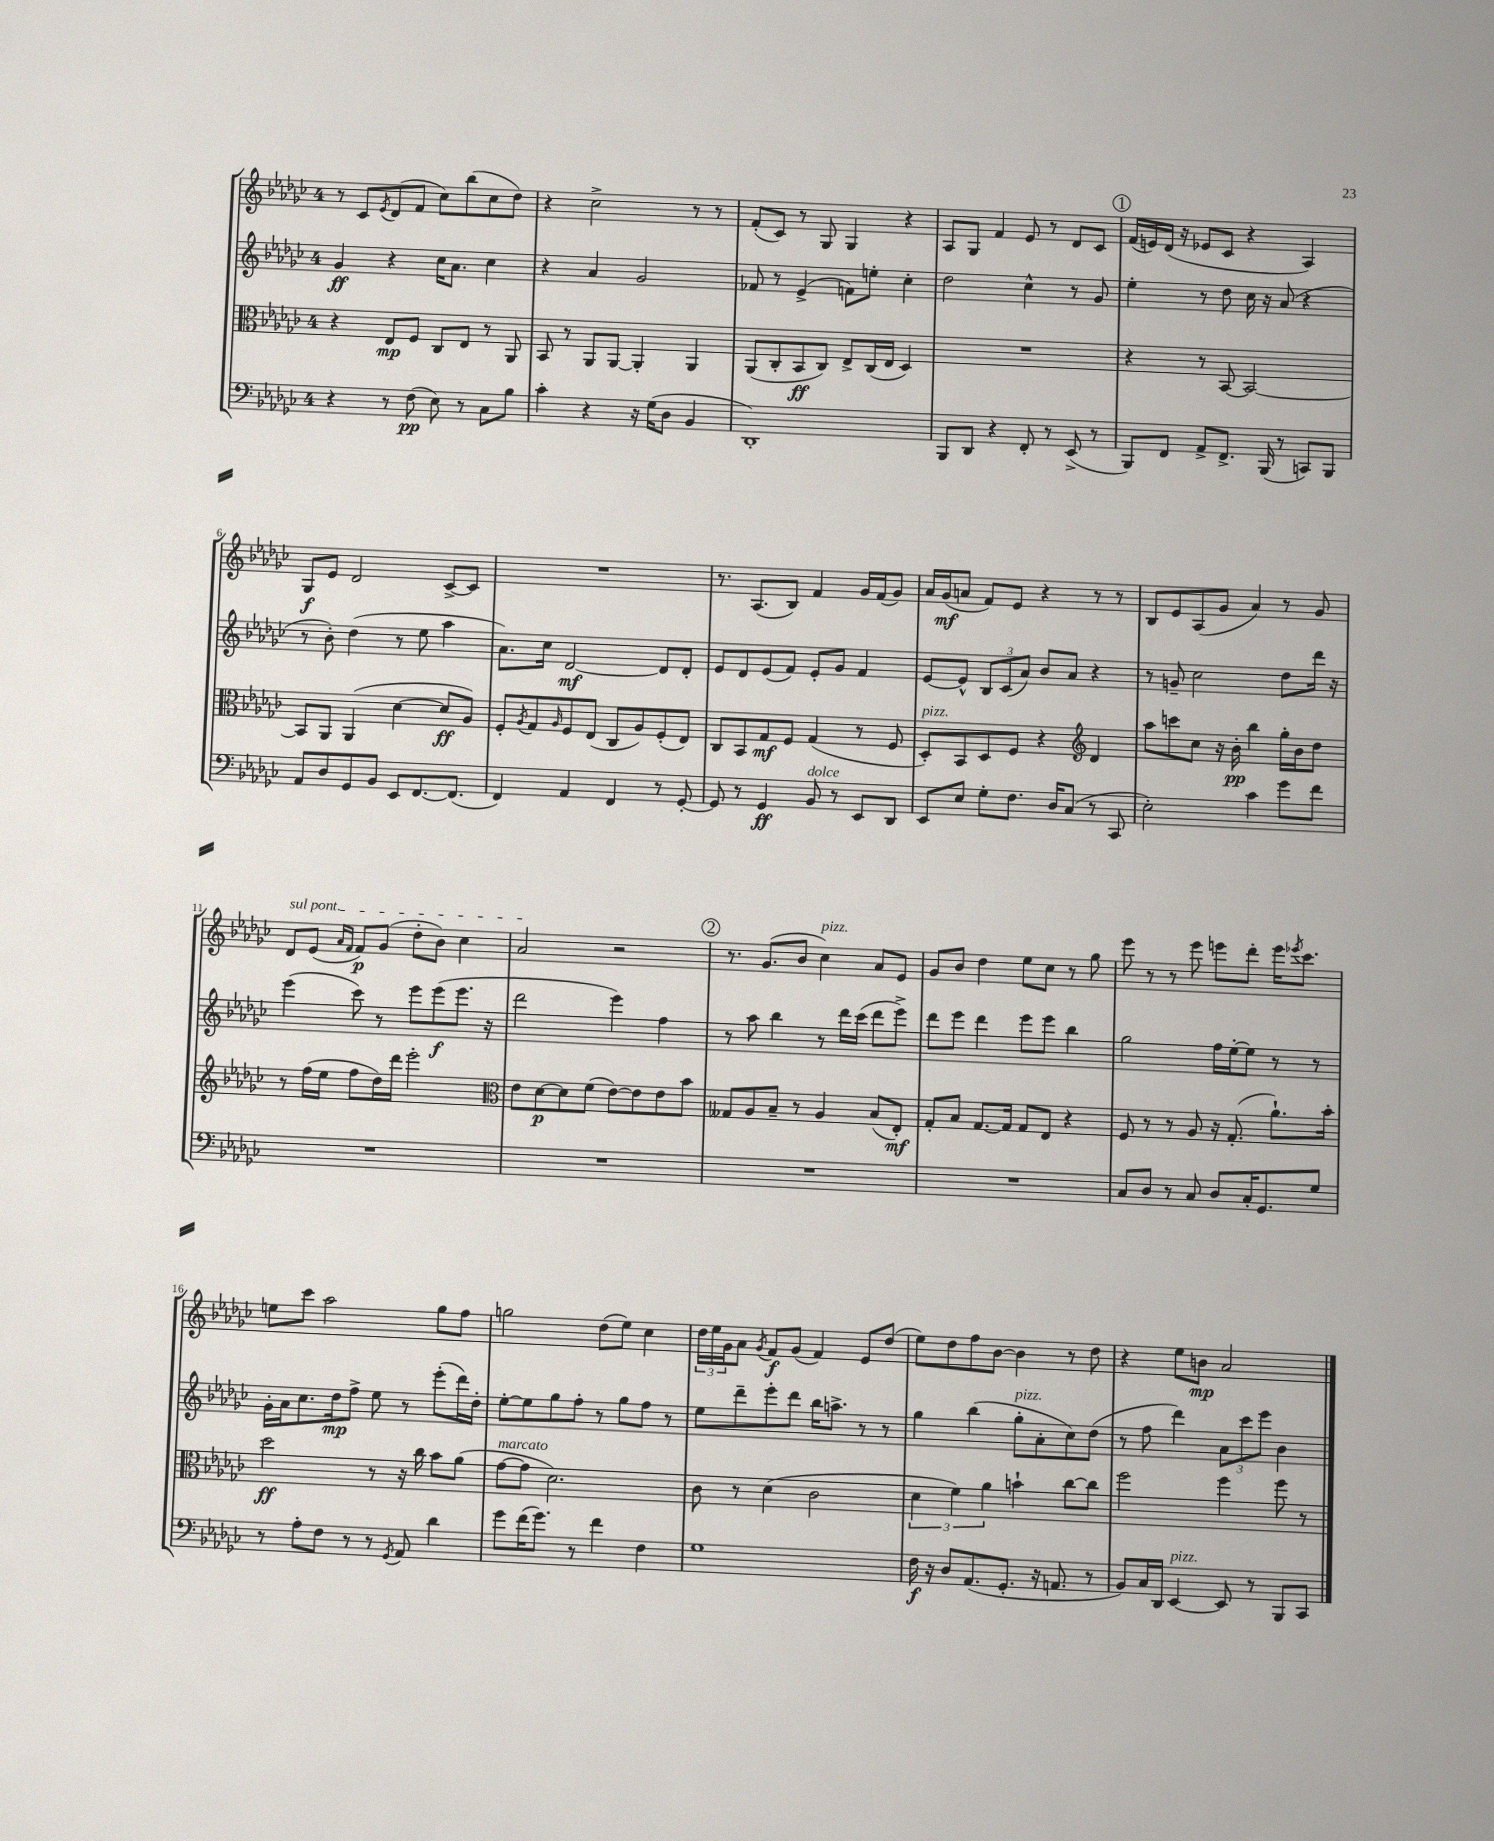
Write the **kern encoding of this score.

**kern	**dynam	**kern	**dynam	**kern	**dynam	**kern	**dynam
*part4	*part4	*part3	*part3	*part2	*part2	*part1	*part1
*staff4	*staff4	*staff3	*staff3	*staff2	*staff2	*staff1	*staff1
*clefF4	*	*clefC3	*	*clefG2	*	*clefG2	*
*k[b-e-a-d-g-c-]	*	*k[b-e-a-d-g-c-]	*	*k[b-e-a-d-g-c-]	*	*k[b-e-a-d-g-c-]	*
*M4/4	*	*M4/4	*	*M4/4	*	*M4/4	*
=1	=1	=1	=1	=1	=1	=1	=1
4r	.	4r	.	4g-/	ff	8r	.
.	.	.	.	.	.	8c-/L	.
.	.	.	.	.	.	8qe-/	.
8r	.	8E-/L	mp	4r	.	(8d-/	.
(8F\	pp	8F/J	.	.	.	8f/J	.
8E-\)	.	8C-/L	.	16cc-\KL	.	8cc-\L)	.
.	.	.	.	8.a-\J	.	.	.
8r	.	8E-/J	.	.	.	(8bb-\	.
8C-\L	.	8r	.	4cc-\	.	8cc-\	.
8B-\J	.	8AA-/	.	.	.	8dd-\J)	.
=2	=2	=2	=2	=2	=2	=2	=2
4c-'\	.	8BB-/	.	4r	.	4r	.
.	.	8r	.	.	.	.	.
4r	.	8AA-/L	.	4a-/	.	2cc-^\	.
.	.	[8AA-/J	.	.	.	.	.
16r	.	4AA-'/]	.	2g-/	.	.	.
(16G-\KL	.	.	.	.	.	.	.
8D-\J	.	.	.	.	.	.	.
4BB-/	.	4AA-/	.	.	.	8r	.
.	.	.	.	.	.	8r	.
=3	=3	=3	=3	=3	=3	=3	=3
1DD-')	.	(8AA-/L	.	8f-X/	.	(8f'/L	.
.	.	8C-'/	.	8r	.	8c-/J)	.
.	.	8BB-/	ff	(4e-^/	.	8r	.
.	.	8C-/J)	.	.	.	8G-/	.
.	.	8E-^/L	.	8fn\L)	.	4G-/	.
.	.	(16C-/L	.	8een'\J	.	.	.
.	.	16E-/JJ	.	.	.	.	.
.	.	4D-/)	.	4cc-'\	.	4r	.
=4	=4	=4	=4	=4	=4	=4	=4
8BBB-/L	.	1r	.	2dd-\	.	8A-/L	.
8DD-/J	.	.	.	.	.	8G-/J	.
4r	.	.	.	.	.	4f/	.
8FF'/	.	.	.	4cc-^^\	.	8e-/	.
8r	.	.	.	.	.	8r	.
(8EE-^/	.	.	.	8r	.	8d-/L	.
8r	.	.	.	8g-/	.	8c-/J	.
!!LO:REH:place=s1:t=1
=5	=5	=5	=5	=5	=5	=5	=5
8BBB-/L)	.	4r	.	4ee-'\	.	(16f/LL	.
.	.	.	.	.	.	16en/)	.
8FF/J	.	.	.	.	.	(16d-/JJ	.
.	.	.	.	.	.	16r	.
8AA-^/L	.	8r	.	8r	.	8e-X/L	.
8.FF^/J	.	[8BB-/	.	8dd-\	.	8c-/J	.
.	.	2BB-/_	.	16cc-\	.	4r	.
(16BBB-/	.	.	.	16r	.	.	.
8r	.	.	.	(8a-/	.	.	.
8CCn/L)	.	.	.	4r	.	4A-/)	.
8BBB-/J	.	.	.	.	.	.	.
!!LO:LB:g=z
=6	=6	=6	=6	=6	=6	=6	=6
8AA-/L	.	8BB-/L]	.	8r	.	8G-/L	f
8D-/	.	8AA-/J	.	8b-'\)	.	8e-/J	.
8GG-/	.	(4AA-/	.	(4dd-\	.	2d-/	.
8BB-/J	.	.	.	.	.	.	.
8EE-/L	.	[4d-\	.	8r	.	.	.
[8.FF/	.	.	.	8ee-\	.	.	.
.	.	8d-/L]	ff	4aa-\	.	[8c-^/L	.
(8.FF/J]	.	.	.	.	.	.	.
.	.	8A-/J)	.	.	.	8c-/J]	.
=7	=7	=7	=7	=7	=7	=7	=7
4FF/)	.	8F'/L	.	8.a-\L)	.	1r	.
.	.	8qA-/	.	.	.	.	.
.	.	8G-/	.	.	.	.	.
.	.	.	.	16cc-\Jk	.	.	.
.	.	16qqA-/	.	.	.	.	.
4AA-/	.	8F/	.	[2d-/	mf	.	.
.	.	(8E-/J	.	.	.	.	.
4FF/	.	8C-/L	.	.	.	.	.
.	.	8A-/)	.	.	.	.	.
8r	.	(8F'/	.	8d-/L]	.	.	.
[8GG-'/	.	8E-/J)	.	8d-'/J	.	.	.
=8	=8	=8	=8	=8	=8	=8	=8
8GG-/]	.	8C-/L	.	8e-/L	.	8.r	.
8r	.	8BB-/	.	8d-/	.	.	.
.	.	.	.	.	.	(8.A-/L	.
4GG-/	ff	8G-/	mf	(8e-/	.	.	.
.	.	8F/J	.	8f/J)	.	8B-/J)	.
!LO:TX:a:i:t=dolce	!	!	!	!	!	!	!
8BB-/	.	(4G-/	.	8e-'/L	.	4f/	.
8r	.	.	.	8g-/J	.	.	.
8EE-/L	.	8r	.	4f/	.	16g-/LL	.
.	.	.	.	.	.	(16f/J	.
8DD-/J	.	8F/	.	.	.	8g-/J)	.
=9	=9	=9	=9	=9	=9	=9	=9
!	!	!LO:TX:a:i:t=pizz.	!	!	!	!	!
8EE-/L	.	8D-'/L)	.	[8e-/L	.	16a-/LL	.
.	.	.	.	.	.	(16g-/J	mf
8E-/J	.	8BB-/	.	8e-^^/J]	.	8an/J	.
8G-'\L	.	8D-/	.	12B-/L	.	8f/L)	.
.	.	.	.	(12c-/	.	.	.
8.F\J	.	8F/J	.	.	.	8e-/J	.
.	.	.	.	12a-/J)	.	.	.
.	.	4r	.	8b-/L	.	4r	.
16D-/KL	.	.	.	.	.	.	.
(8C-/J	.	.	.	8a-/J	.	.	.
*	*	*clefG2	*	*	*	*	*
8r	.	4d-/	.	4r	.	8r	.
8CC-/	.	.	.	.	.	8r	.
=10	=10	=10	=10	=10	=10	=10	=10
2E-'\)	.	8aa-\L	.	8r	.	8B-/L	.
.	.	8cccn\	.	8gn~/	.	8e-/	.
.	.	8cc-\J	.	2cc-\	.	(8A-/	.
.	.	16r	.	.	.	8g-/J	.
.	.	16b-'\	pp	.	.	.	.
4c-\	.	4bb-\	.	.	.	4a-/)	.
8g-\L	.	16gg-'\LL	.	8dd-\L	.	8r	.
.	.	16b-\J	.	.	.	.	.
8f\J	.	8dd-\J	.	16ddd-\Jk	.	8g-/	.
.	.	.	.	16r	.	.	.
!!LO:LB:g=z
=11	=11	=11	=11	=11	=11	=11	=11
!	!	!	!	!	!	!LO:TX:a:i:t=sul pont.	!
1r	.	8r	.	(4eee-\	.	8d-/L	.
.	.	(16ff\LL	.	.	.	(8e-/J	.
.	.	16ee-\JJ	.	.	.	.	.
.	.	.	.	.	.	16qqa-/LL	.
.	.	.	.	.	.	16qqf/JJ	.
.	.	8ff\L	.	8ccc-\)	.	8f/L)	p
.	.	16dd-\L)	.	8r	.	(8g-/J	.
.	.	16ddd-\JJ	.	.	.	.	.
.	.	2eee-'\	.	8eee-\L	.	8dd-'\L	.
.	.	.	.	(8eee-\	f	8b-\J)	.
.	.	.	.	8.eee-\J	.	4cc-\	.
.	.	.	.	16r	.	.	.
=12	=12	=12	=12	=12	=12	=12	=12
*	*	*clefC3	*	*	*	*	*
1r	.	8e-\L	.	2ddd-\	.	2a-/	.
.	.	[8d-\	p	.	.	.	.
.	.	8d-\]	.	.	.	.	.
.	.	(8f\J	.	.	.	.	.
.	.	[8e-\L)	.	4eee-\)	.	2r	.
.	.	8e-\]	.	.	.	.	.
.	.	8e-\	.	4ff\	.	.	.
.	.	8b-\J	.	.	.	.	.
!!LO:REH:place=s1:t=2
=13	=13	=13	=13	=13	=13	=13	=13
1r	.	8G--X/L	.	8r	.	8.r	.
.	.	8A-/	.	8aa-\	.	.	.
.	.	.	.	.	.	(8.g-/L	.
.	.	8B-~/J	.	4bb-\	.	.	.
.	.	8r	.	.	.	8b-/J	.
!	!	!	!	!	!	!LO:TX:a:i:t=pizz.	!
.	.	4A-/	.	8r	.	4cc-\)	.
.	.	.	.	16ddd-\LL	.	.	.
.	.	.	.	(16ccc-\JJ	.	.	.
.	.	(8B-/L	.	8ddd-\L	.	8a-/L	.
.	.	8E-'/J)	mf	8eee-^\J)	.	8e-/J	.
=14	=14	=14	=14	=14	=14	=14	=14
1r	.	8G-'/L	.	8ddd-\L	.	8g-/L	.
.	.	8B-/J	.	8eee-\J	.	8b-/J	.
.	.	[8.G-/L	.	4ddd-\	.	4dd-\	.
.	.	16G-/Jk]	.	.	.	.	.
.	.	8G-/L	.	8eee-\L	.	8ee-\L	.
.	.	8E-/J	.	8eee-\J	.	8cc-\J	.
.	.	4r	.	4bb-\	.	8r	.
.	.	.	.	.	.	8gg-\	.
=15	=15	=15	=15	=15	=15	=15	=15
8C-/L	.	8F/	.	2gg-\	.	8eee-\	.
8D-/J	.	8r	.	.	.	8r	.
8r	.	8r	.	.	.	8r	.
8C-/	.	8A-/	.	.	.	8eee-\	.
8D-/L	.	16r	.	16ff\LL	.	8eeen\L	.
.	.	(8.G-'/	.	[16ee-'\J	.	.	.
16C-'/K	.	.	.	8ee-\J]	.	8ddd-'\J	.
8.GG-/	.	.	.	.	.	.	.
.	.	8.a-`\L)	.	8r	.	16eee\KL	.
.	.	.	.	.	.	8qeee-X/	.
.	.	.	.	.	.	8.ccc-\J	.
8G-/J	.	.	.	8r	.	.	.
.	.	16b-'\Jk	.	.	.	.	.
!!LO:LB:g=z
=16	=16	=16	=16	=16	=16	=16	=16
8r	.	2dd-\	ff	16g-'\LL	.	8een\L	.
.	.	.	.	16a-\J	.	.	.
8A-'\L	.	.	.	8.cc-\	.	8ccc-\J	.
8F\J	.	.	.	.	.	2aa-\	.
.	.	.	.	16dd-\k	mp	.	.
8r	.	.	.	8ff^\J	.	.	.
8r	.	8r	.	8ee-\	.	.	.
8qGG-/	.	.	.	.	.	.	.
8AA-/	.	16r	.	8r	.	.	.
.	.	16cc-\	.	.	.	.	.
4d-\	.	8b-\L	.	(8eee-'\L	.	8gg-\L	.
.	.	(8a-\J	.	16ddd-\L)	.	8ff\J	.
.	.	.	.	16dd-'\JJ	.	.	.
=17	=17	=17	=17	=17	=17	=17	=17
!	!	!LO:TX:a:i:t=marcato	!	!	!	!	!
8g-\L	.	[8g-\L	.	[8ee-'\L	.	2ggn\	.
(16f\K	.	8g-\J]	.	8ee-\]	.	.	.
8.g-\J)	.	.	.	.	.	.	.
.	.	2.d-\)	.	8gg-\	.	.	.
8r	.	.	.	8ff'\J	.	.	.
4f\	.	.	.	8r	.	(8dd-\L	.
.	.	.	.	8gg-\L	.	8ee-\J)	.
4F\	.	.	.	8ff\J	.	4cc-\	.
.	.	.	.	8r	.	.	.
=18	=18	=18	=18	=18	=18	=18	=18
1G-	.	8c-\	.	8ee-\L	.	24dd-\LL	.
.	.	.	.	.	.	24ee-\	.
.	.	.	.	.	.	24g-\J	.
.	.	8r	.	8ddd-~\	.	8a-\J	.
.	.	.	.	.	.	8qg-/	.
.	.	(4d-\	.	8eee-'\	.	8f/L	f
.	.	.	.	8ddd-\J	.	(8g-/J	.
.	.	2c-\	.	16bb-\KL	.	4f/)	.
.	.	.	.	8.aan^\J	.	.	.
.	.	.	.	8r	.	8e-/L	.
.	.	.	.	8r	.	(8dd-/J	.
=19	=19	=19	=19	=19	=19	=19	=19
16F\	f	6d-\	.	4gg-\	.	8ee-\L)	.
16r	.	.	.	.	.	.	.
8D-/L	.	.	.	.	.	8dd-\	.
.	.	6f\)	.	.	.	.	.
(8.AA-/	.	.	.	(4bb-\	.	8ff\	.
.	.	6a-\	.	.	.	.	.
.	.	.	.	.	.	[8b-\J	.
8.GG-'/J	.	.	.	.	.	.	.
!	!	!	!	!LO:TX:a:i:t=pizz.	!	!	!
.	.	4bn`\	.	8gg-'\L	.	4b-\]	.
16r	.	.	.	8a-'\	.	.	.
8.AAn/	.	.	.	.	.	.	.
.	.	[8cc-\L	.	8cc-\)	.	8r	.
8r	.	8cc-\J]	.	(8dd-\J	.	8dd-\	.
=20	=20	=20	=20	=20	=20	=20	=20
8BB-/L)	.	2ff\	.	8r	.	4r	.
16C-/L	.	.	.	8ff\	.	.	.
16DD-/JJ	.	.	.	.	.	.	.
!LO:TX:a:i:t=pizz.	!	!	!	!	!	!	!
[4EE-/	.	.	.	4ddd-\)	.	8ee-\L	.
.	.	.	.	.	.	8bn\J	mp
8EE-/]	.	4ff\	.	12a-\L	.	2a-/	.
.	.	.	.	12ccc-\	.	.	.
8r	.	.	.	.	.	.	.
.	.	.	.	12eee-\J	.	.	.
8BBB-/L	.	8ff\	.	4b-\	.	.	.
8CC-/J	.	8r	.	.	.	.	.
==	==	==	==	==	==	==	==
*-	*-	*-	*-	*-	*-	*-	*-
